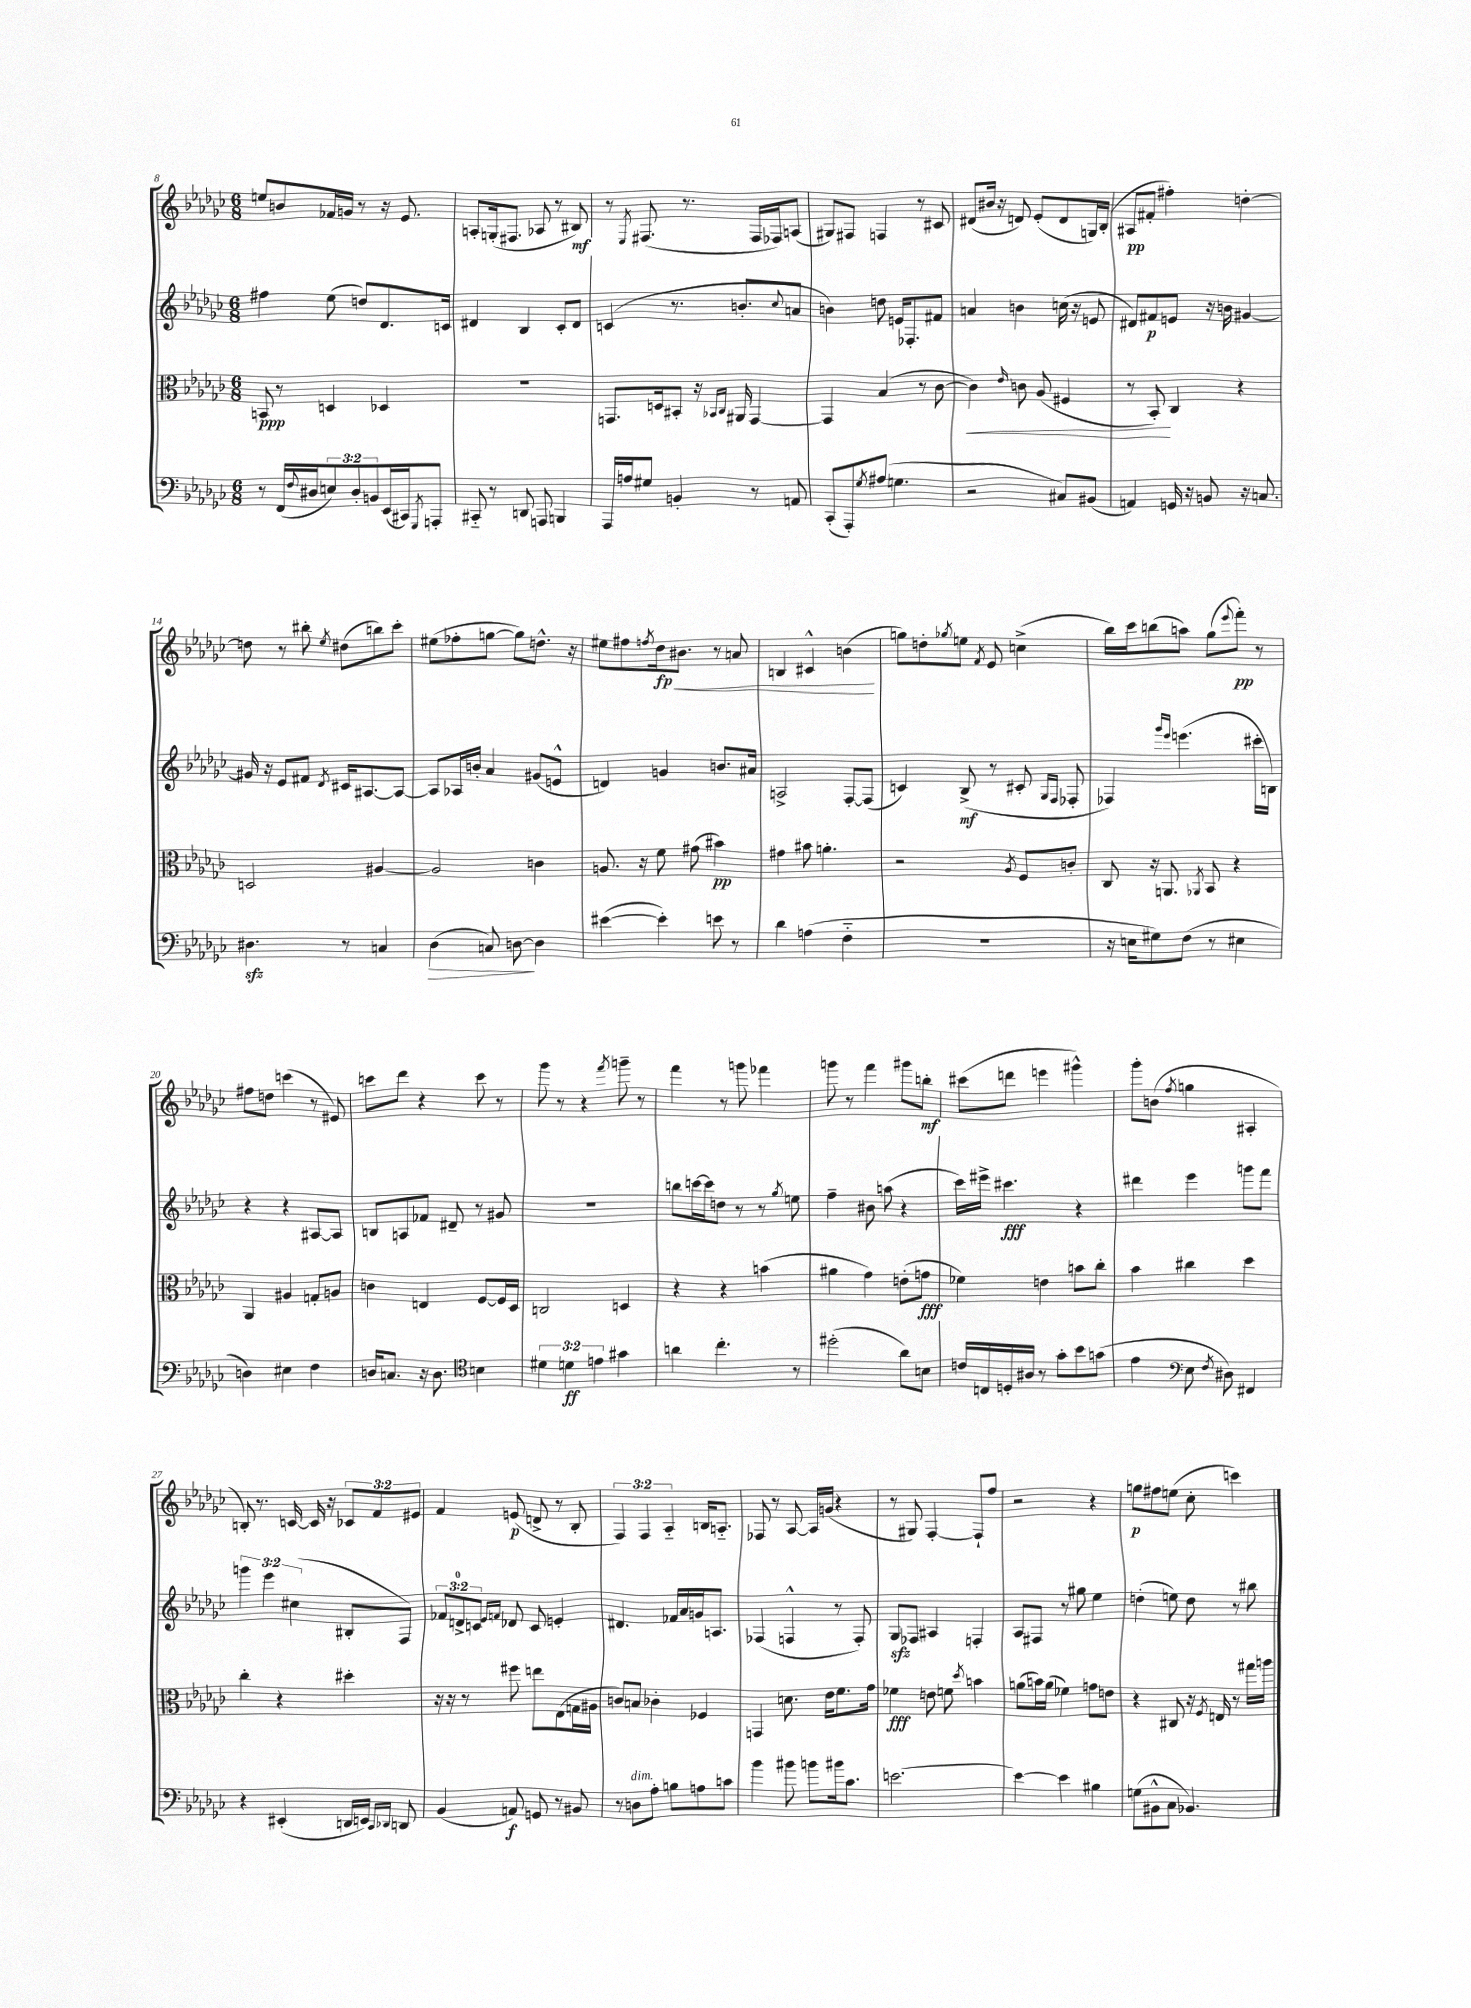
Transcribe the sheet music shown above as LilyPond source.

<<
\new StaffGroup <<
\new Staff = "s0" {
    \clef treble \key ges \major \numericTimeSignature \time 6/8 \override Staff.TupletNumber.text = #tuplet-number::calc-fraction-text
    e''8 b'8 fes'16 g'16 r8 r16 ees'8. |
    a8-. g16-.( fis8. aes8 r8 bis8\mf) |
    r8 \acciaccatura { ees8 } fis8.( r8. fis16 fes16) a8( |
    gis8) fis8 f4 r8 cis'8 |
    dis'8( bis'16 r16 d'8) ees'8-.( d'8 g16) bes16-.( |
    ais8\pp fis'8-. fis''4-.) d''4~-. |
    d''8 r8 bis''8-. \acciaccatura { ees''8 } dis''8( b''8) ces'''8-. |
    eis''8( fes''8-. g''8~ g''8) d''8.-^ r16 |
    eis''8 fis''8 \acciaccatura { f''8 } des''16\fp\< bis'8. r8 a'8 |
    b4 cis'4-^ b'4\!( |
    g''8) d''8-. \acciaccatura { ges''8 } e''8 \acciaccatura { f'8 } ees'8 c''4->( |
    bes''16) ces'''16 b''8( a''8) ges''8( \appoggiatura { ees'''8 } f'''8-.\pp) r8 |
    fis''8 d''8 c'''4( r8 eis'8) |
    c'''8 des'''8 r4 c'''8 r8 |
    ges'''8 r8 r4 \acciaccatura { f'''8 } g'''8-- r8 |
    f'''4 r8 g'''8 fes'''4 |
    g'''8 r8 f'''4 gis'''8 b''8-.\mf |
    cis'''8( d'''8 e'''4 gis'''4-^) |
    ges'''8-. b'8( \acciaccatura { f''8 } g''4 ais4-. |
    b8-.) r8. c'16~ c'16 r16 \tuplet 3/2 { ces'8 f'8 eis'8 } |
    f'4 e'8\p( d'8-> r8 bes8-. |
    \tuplet 3/2 { f4) f4 aes4-_ } b16 a8.-_ |
    fes8 r8 aes8~ aes16 g'16( r4 |
    r8 gis8) f4~-. f8-! f''8 |
    r2 r4 |
    g''8\p fis''8 e''8( ces''8-. c'''4) \bar "|." |
}
\new Staff = "s1" {
    \clef treble \key ges \major \numericTimeSignature \time 6/8 \override Staff.TupletNumber.text = #tuplet-number::calc-fraction-text
    fis''4 ees''8( d''8) des'8. c'16 |
    dis'4 bes4 ces'8-. dis'8 |
    c'4( r8. b'8.-. \appoggiatura { ces''8 } a'8 |
    b'4) d''8 e'16 fes8.-. fis'8 |
    a'4 b'4 c''16( r16 e'8 |
    dis'8) fis'8\p e'8 r16 b'16 gis'4~ |
    gis'16 r16 ees'8 fis'8 \acciaccatura { des'8 } cis'16 ais8.~ ais8~ |
    ais8 aes16 b'16-. aes'4 gis'8( e'8-^ |
    d'4) g'4 b'8. ais'16 |
    a2-> f8~-. f8( |
    c'4) bes8->\mf( r8 cis'8-. \grace { ges16 f16 } fes8-. |
    fes4) \grace { ges'''16 ees'''16 } e'''4.( cis'''16-. b16) |
    r4 r4 ais8~ ais8 |
    b8 a8 fes'8 dis'8-- r8 gis'8 |
    R2. |
    b''8 c'''16~ c'''16 d''8 r8 r8 \acciaccatura { ges''8 } e''8 |
    f''4-- bis'8 a''8( r4 |
    ces'''16) eis'''16-> cis'''4.\fff r4 |
    dis'''4 ees'''4 g'''8 f'''8 |
    \tuplet 3/2 { g'''4 ees'''4 cis''4( } bis8-. f8) |
    \tuplet 3/2 { fes'8 d'8-0-> c'8 } \grace { ees'16 f'16 } des'8 c'8 e'4-. |
    dis'4. fes'16 aes'16 g'16 a8. |
    fes4( f4-^ r8 f8-.) |
    ges8\sfz fes8 ais4 f4-. |
    aes8 fis8 r8 gis''8 ees''4 |
    d''4-.( e''8) d''8 r8 bis''8 \bar "|." |
}
\new Staff = "s2" {
    \clef alto \key ges \major \numericTimeSignature \time 6/8
    b,8\ppp r8 d4 des4 |
    R2. |
    g,8. d16 bis,8-. r16 \grace { bes,16 ces16 } ais,16 g,4~ |
    g,4 bes4( r8 ces'8~ |
    ces'4\<) \grace { ees'16 } c'8 aes8( fis4 |
    r8 bes,8-.\!) ces4 r4 |
    d2 ais4~ |
    ais2 c'4 |
    a8. r16 f'8 gis'8( bis'4\pp) |
    gis'4 bis'8 a'4.-. |
    r2 \acciaccatura { aes8 } f8 c'8-. |
    ces8 r16 a,8. \acciaccatura { aes,8 } bes,8 r4 |
    aes,4 ais4 g8-. a8 |
    c'4 e4 f8~ f16 des16 |
    c2 d4 |
    r4 r4 b'4( |
    ais'4 ges'4) e'8-.( g'8\fff |
    fes'4) e'4 b'8 ces''8-. |
    bes'4 cis''4 des''4 |
    ces''4-. r4 dis''4-. |
    r16 r16 r8 fis''8 e''8 ees8( g16 ais16 |
    c'8) b8 ces'4-. fes4 |
    g,4 d'8. ees'16 f'8. ges'16 |
    fes'4\fff e'8 f'8 \acciaccatura { des''8 } b'4 |
    a'8( b'16) a'16( fes'4) g'8 e'8 |
    r4 cis8 r16 \acciaccatura { f8 } e16 r8 gis''16 a''16 \bar "|." |
}
\new Staff = "s3" {
    \clef bass \key ges \major \numericTimeSignature \time 6/8 \override Staff.TupletNumber.text = #tuplet-number::calc-fraction-text
    r8 f,16( \appoggiatura { f8 } dis16 \tuplet 3/2 { e8) dis8-. b,8 } ees,16( cis,16) \acciaccatura { ges,,8 } a,,8-. |
    cis,8-_ r8 d,8 a,,8 b,,4 |
    aes,,16 a16 gis8 b,4-. r8 a,8 |
    ces,8-.( aes,,8-.) \acciaccatura { ges8 } ais8( g4. |
    r2 cis8) bis,8( |
    a,4) g,16 r16 b,8 r16 c8. |
    dis4.\sfz r8 c4 |
    des4\>( c8) d8~\! d4 |
    eis'4~( eis'4-.) e'8 r8 |
    des'4 a4( f4-_ |
    R2. |
    r16 e16 gis8) f8( r8 eis4 |
    d4) eis4 f4 |
    d16 c8. r16 d8. \clef tenor b4 |
    \tuplet 3/2 { dis'4 d'4\ff e'4 } gis'4 |
    a'4 ces''4.-. r8 |
    dis''2-.( aes'8) b8 |
    c'16 c16 d16-. ais16 r8 ges'8-. bes'8 g'8( |
    ees'4 \clef bass ees8 \acciaccatura { f8 } dis8) fis,4 |
    r4 eis,4-.( d,16 e,16) \grace { ces,16 des,16 } d,8 |
    bes,4( a,8\f) g,8 r8 bis,8 |
    r8 d8^\markup { \italic "dim." } aes8-. b8 a8 c'8 |
    bes'4 bis'8 b'8 bis'16 ces'8. |
    e'2.~ |
    e'4~ e'4 bis4 |
    g8( bis,8-^ ces8 bes,4.) \bar "|." |
}
>>
>>
\layout { \context { \Score currentBarNumber = #8 } }
